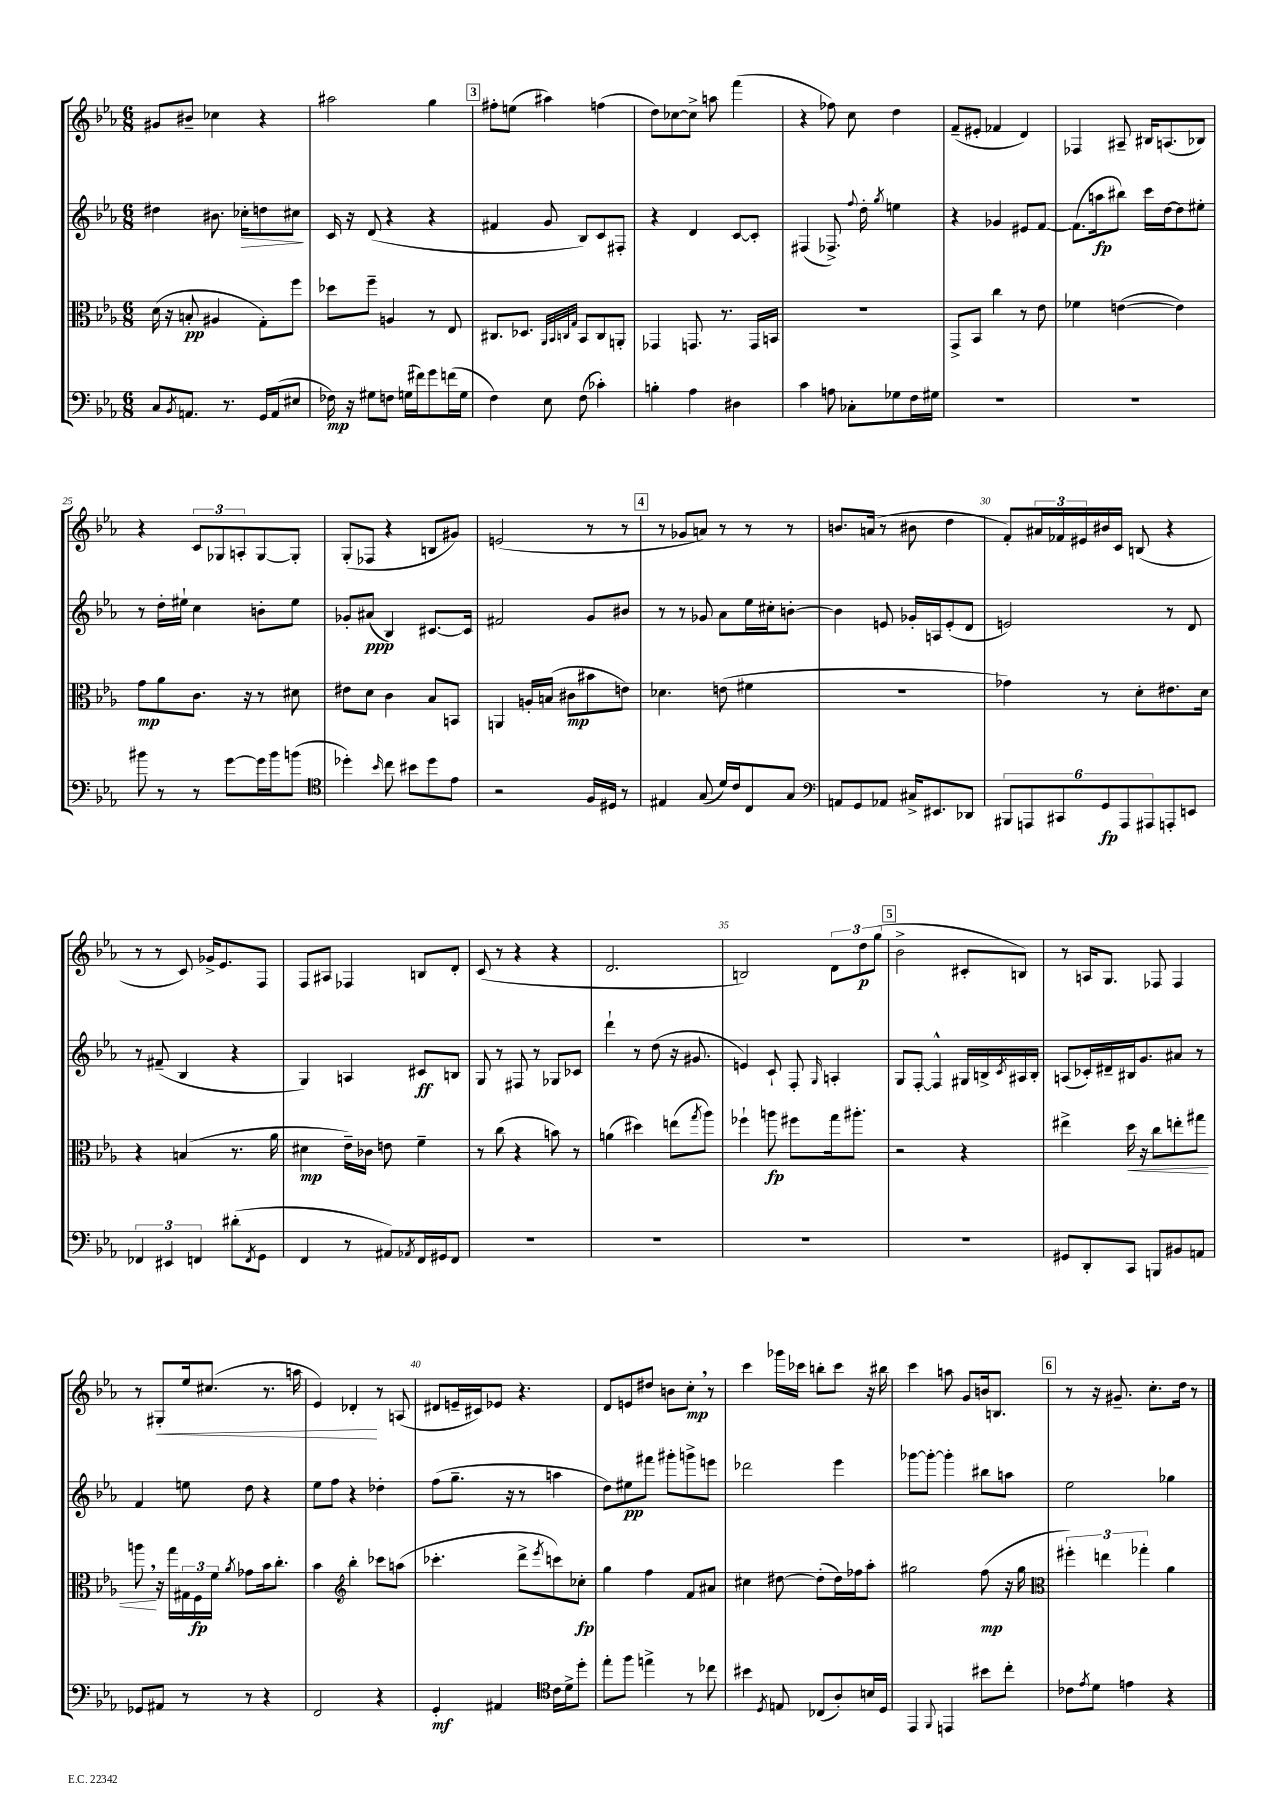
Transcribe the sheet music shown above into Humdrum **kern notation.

**kern	**kern	**kern	**kern
*staff4	*staff3	*staff2	*staff1
*clefF4	*clefC3	*clefG2	*clefG2
*k[b-e-a-]	*k[b-e-a-]	*k[b-e-a-]	*k[b-e-a-]
*M6/8	*M6/8	*M6/8	*M6/8
8C/L	(16d\	4dd#\	8g#/L
.	16r	.	.
8qBB-/	.	.	.
8.AA/J	8B'/	.	8b#~/J
.	4A#/	8.b#\	4cc-\
8.r	.	.	.
.	.	16cc-'\LK	.
16GG/LL	8G'\L)	8dd\	4r
(16AA/J	.	.	.
8E#/J	8ff\J	8cc#\J	.
=	=	=	=
16F-\)	8dd-\L	16c/	2aa#\
16r	.	16r	.
8G#\L	8ff~\J	(8d/	.
8F\J	4A/	4r	.
(16G\LL	.	.	.
16f#\J)	.	.	.
8g\	8r	4r	4gg\
(16f\L	8E-/	.	.
16G\JJ	.	.	.
=	=	=	=
4F\)	8.C#/L	4f#/	8ff#'\L
.	.	.	(8ee\J
.	8.D-/J	.	.
8E-\	.	8g/	4aa#\)
.	32qqAA-/LLL	.	.
.	32qqBB-/	.	.
.	32qqC/	.	.
.	32qqG/JJJ	.	.
(8F\	8BB-/L	8B-/L)	.
4c-'\)	8C/	8c/	(4ff\
.	8AA'/J	8F#'/J	.
=	=	=	=
4B'\	4GG-/	4r	8dd\L)
.	.	.	[8cc-\
4A-\	8.GG/	4d/	8cc-^\]J
.	.	.	8aa\
.	8.r	.	.
4D#\	.	[8c/L	(4fff\
.	16GG/LL	8c'/]J	.
.	16BB/JJ	.	.
=	=	=	=
4c\	2.r	(4F#/	4r
8A\	.	8.F-^/)	8ff-\)
8C-'\L	.	.	8cc\
.	.	8qqff/	.
.	.	16dd'\	.
.	.	8qgg/	.
8G-\	.	4ee\	4dd\
16F\L	.	.	.
16G#\JJ	.	.	.
=	=	=	=
2.r	8GG^/L	4r	(8f~/L
.	8BB-/J	.	8e#'/J
.	4cc\	4g-/	4f-/
.	8r	8e#/L	4d/)
.	8e-\	[8f/J	.
=	=	=	=
2.r	4f-\	(8.f\]L	4F-/
.	.	16aa\k	.
.	([4e\	8bb#\J)	8A#~/
.	.	16ccc\LL	16B#/LK
.	.	[16dd\J	(8.A/
.	4e\])	8dd\]	.
.	.	8ee#'\J	8B-/J)
=	=	=	=
8b#\	8g\L	8r	4r
8r	8a-\	16dd'\LL	.
.	.	16ee#`\JJ	.
8r	8.c\J	4cc\	12c/L
.	.	.	12G-/
[8g\L	.	.	.
.	.	.	12A'/
.	16r	.	.
16g\]L	8r	8b'\L	[8G-/
16b#\J	.	.	.
(8b\J	8d#\	8ee#\J	8G-'/]J
=	=	=	=
*clefC4	*	*	*
4dd-'\)	8e#\L	8g-'/L	(8G'/L
.	8d\J	(8a#/J	8F-/J
16qqb-/	.	.	.
8cc\	4c\	4B-/)	4r
8b#\L	.	.	.
8dd-\	8B-/L	[8.c#/L	8B/L
8e-\J	8BB/J	.	8g#/J)
.	.	16c#/]Jk	.
=	=	=	=
2r	4AA/	2f#/	(2e/
.	16A'/LL	.	.
.	(16B/JJ	.	.
.	8c#\L	.	.
16F/LL	8b#\	8g/L	8r
16D#/JJ	.	.	.
8r	8e\J)	8b#/J	8r
=	=	=	=
4E#/	4.d-\	8r	8r
.	.	8r	8g-/L
(8G/	.	8g-/	8a/J)
16d/LL)	(8e\	8a-\L	8r
16c/J	.	.	.
8C/	4f#\	16ee-\L	8r
.	.	16cc#'\J	.
8G/J	.	[8b'\J	8r
=	=	=	=
*clefF4	*	*	*
8AA/L	2.r	4b\]	8.b/L
8GG/	.	.	.
.	.	.	(16a/Jk
8AA-/J	.	8e/	8r
16C#^/LK	.	16g-'/LL	8b#\
8.EE#/	.	16A/J	.
.	.	(8e'/	4dd\
8DD-/J	.	8d/J	.
=	=	=	=
12BBB#/L	4g-\)	2e/)	8f'/L)
12AAA/	.	.	.
.	.	.	24a#/L
12CC#/	.	.	24f-/
.	.	.	24e#/
12GG/	8r	.	16b#/
.	.	.	16c/JJ
12AAA/	.	.	.
.	8d'\L	.	(8B/
12AAA#/	.	.	.
8AAA'/	8.e#\	8r	4r
8EE/J	.	8d/	.
.	16d\Jk	.	.
=	=	=	=
6FF-/	4r	8r	8r
.	.	(8f#~/	8r
6EE#/	.	.	.
.	(4B/	4B-/	8c/)
6FF/	.	.	.
.	.	.	16g-^/LK
.	.	.	8.e-/
(8d#'\L	8.r	4r	.
8qFF/	.	.	.
8GG\J	.	.	8F/J
.	16a-\	.	.
=	=	=	=
4FF/	4d#\	4G/)	8F/L
.	.	.	8A#/J
8r	16e-~\LL)	4A/	4F-/
.	16c-\JJ	.	.
8AA#/L)	8e\	.	.
8qAA-/	.	.	.
16FF/L	4f~\	8c#/L	8B/L
16GG#/J	.	.	.
8FF/J	.	8B/J	8d'/J
=	=	=	=
2.r	8r	8G/	(8c/
.	(8cc\	8r	8r
.	4r	8F#/	4r
.	.	8r	.
.	8b\)	8G-/L	4r
.	8r	8c-/J	.
=	=	=	=
2.r	(4a\	4ddd`\	2.d/
.	4dd#\)	8r	.
.	.	(8dd\	.
.	(8ee\L	16r	.
.	.	8.g#/	.
.	8qgg/	.	.
.	8aa-\J)	.	.
=	=	=	=
2.r	4ff-`\	4e/)	2B/)
.	8aa\	8c`/	.
.	8ff#\L	8F'/	.
.	.	16qqG/	.
.	16gg\k	4A'/	12d\L
.	8.aa#'\J	.	.
.	.	.	12dd\
.	.	.	(12gg\J
=	=	=	=
2.r	2r	8G/L	2b-^\
.	.	[8F'/J	.
.	.	4F^^/]	.
.	4r	16G#/LL	8c#'/L
.	.	16B^/	.
.	.	8qc/	.
.	.	16A#/	8B/J)
.	.	16B'/JJ	.
=	=	=	=
8GG#/L	4ee#^\	(8A/L	8r
8DD'/	.	16c-'/L)	16A/LK
.	.	16d#~/	8.G/J
8CC/J	16dd\	16B#/J	.
.	16r	8.g/	.
8BBB/L	8cc\L	.	8F-/
8BB#/	8ee'\	8a#/J	4F-/
8AA/J	8gg#\J	8r	.
=	=	=	=
8GG-/L	8aa\	4f/	8r
8AA#/J	16r	.	8G#'/L
.	16gg\LL	.	.
8r	24G#\	8ee\	16ee-/k
.	24F\	.	.
.	.	.	(8.cc#/J
.	24f\JJ	.	.
.	8qa-/	.	.
8r	8g-\L	8dd\	.
4r	16b-\k	4r	8.r
.	8.cc'\J	.	.
.	.	.	16aa\
=	=	=	=
2FF/	4b-\	8ee-\L	4e-/)
.	.	8ff\J	.
*	*clefG2	*	*
.	4bb-'\	4r	4d-'/
4r	8ccc-\L	4dd-'\	8r
.	(8aa\J	.	(8A/
=	=	=	=
4GG'/	4.ccc-'\	(8ff\L	8d#/L
.	.	8.gg~\J	16e~/L
.	.	.	16c#/J)
4AA#/	.	.	8e-/J
.	.	16r	.
.	8ddd^\L	8r	4.r
*clefC4	*	*	*
.	8qeee-/	.	.
16c\LL	8ccc\)	4aa\	.
16d^\J	.	.	.
8dd'\J	8cc-'\J	.	.
=	=	=	=
8ee-'\L	4gg\	8dd\L)	8d/L
8ff\J	.	8ee#\	8e/
4ee^\	4ff\	8fff#\J	8dd#/J
.	.	8ggg#'\L	8b\L
8r	8f/L	8ggg^\	8cc'\J
8cc-\	8a#/J	8eee\J	8r
=	=	=	=
4b#\	4cc#\	2ddd-\	4ccc\
8qD/	.	.	.
8E/	[8dd#\	.	16ggg-\LL
.	.	.	16ccc-\JJ
(8C-/L	(8dd#'\]L	.	8bb'\L
8A-'/)	16dd#\L)	4eee-\	8ccc-\J
.	16ff-\J	.	.
16B/L	8aa-'\J	.	16r
16D/JJ	.	.	16bb#\
=	=	=	=
4EE-/	2gg#\	[8ggg-\L	4ccc\
.	.	8ggg-'\_J	.
8qqFF/	.	.	.
4EE/	.	4ggg-'\]	8aa\
.	.	.	8g/L
8b#\L	(8ff\	8bb#\L	16b/k
.	.	.	8.B/J
8cc'\J	16r	8aa\J	.
.	16gg#\	.	.
=	=	=	=
*	*clefC3	*	*
8c-\L	6ff#'\)	2ee-\	8r
8qe-/	.	.	.
8d\J	.	.	16r
.	6ee\	.	.
.	.	.	8.g#~/
4e\	.	.	.
.	6gg-'\	.	.
.	.	.	8.cc'\L
4r	4a-\	4gg-\	.
.	.	.	16dd\Jk
.	.	.	8r
==	==	==	==
*-	*-	*-	*-
